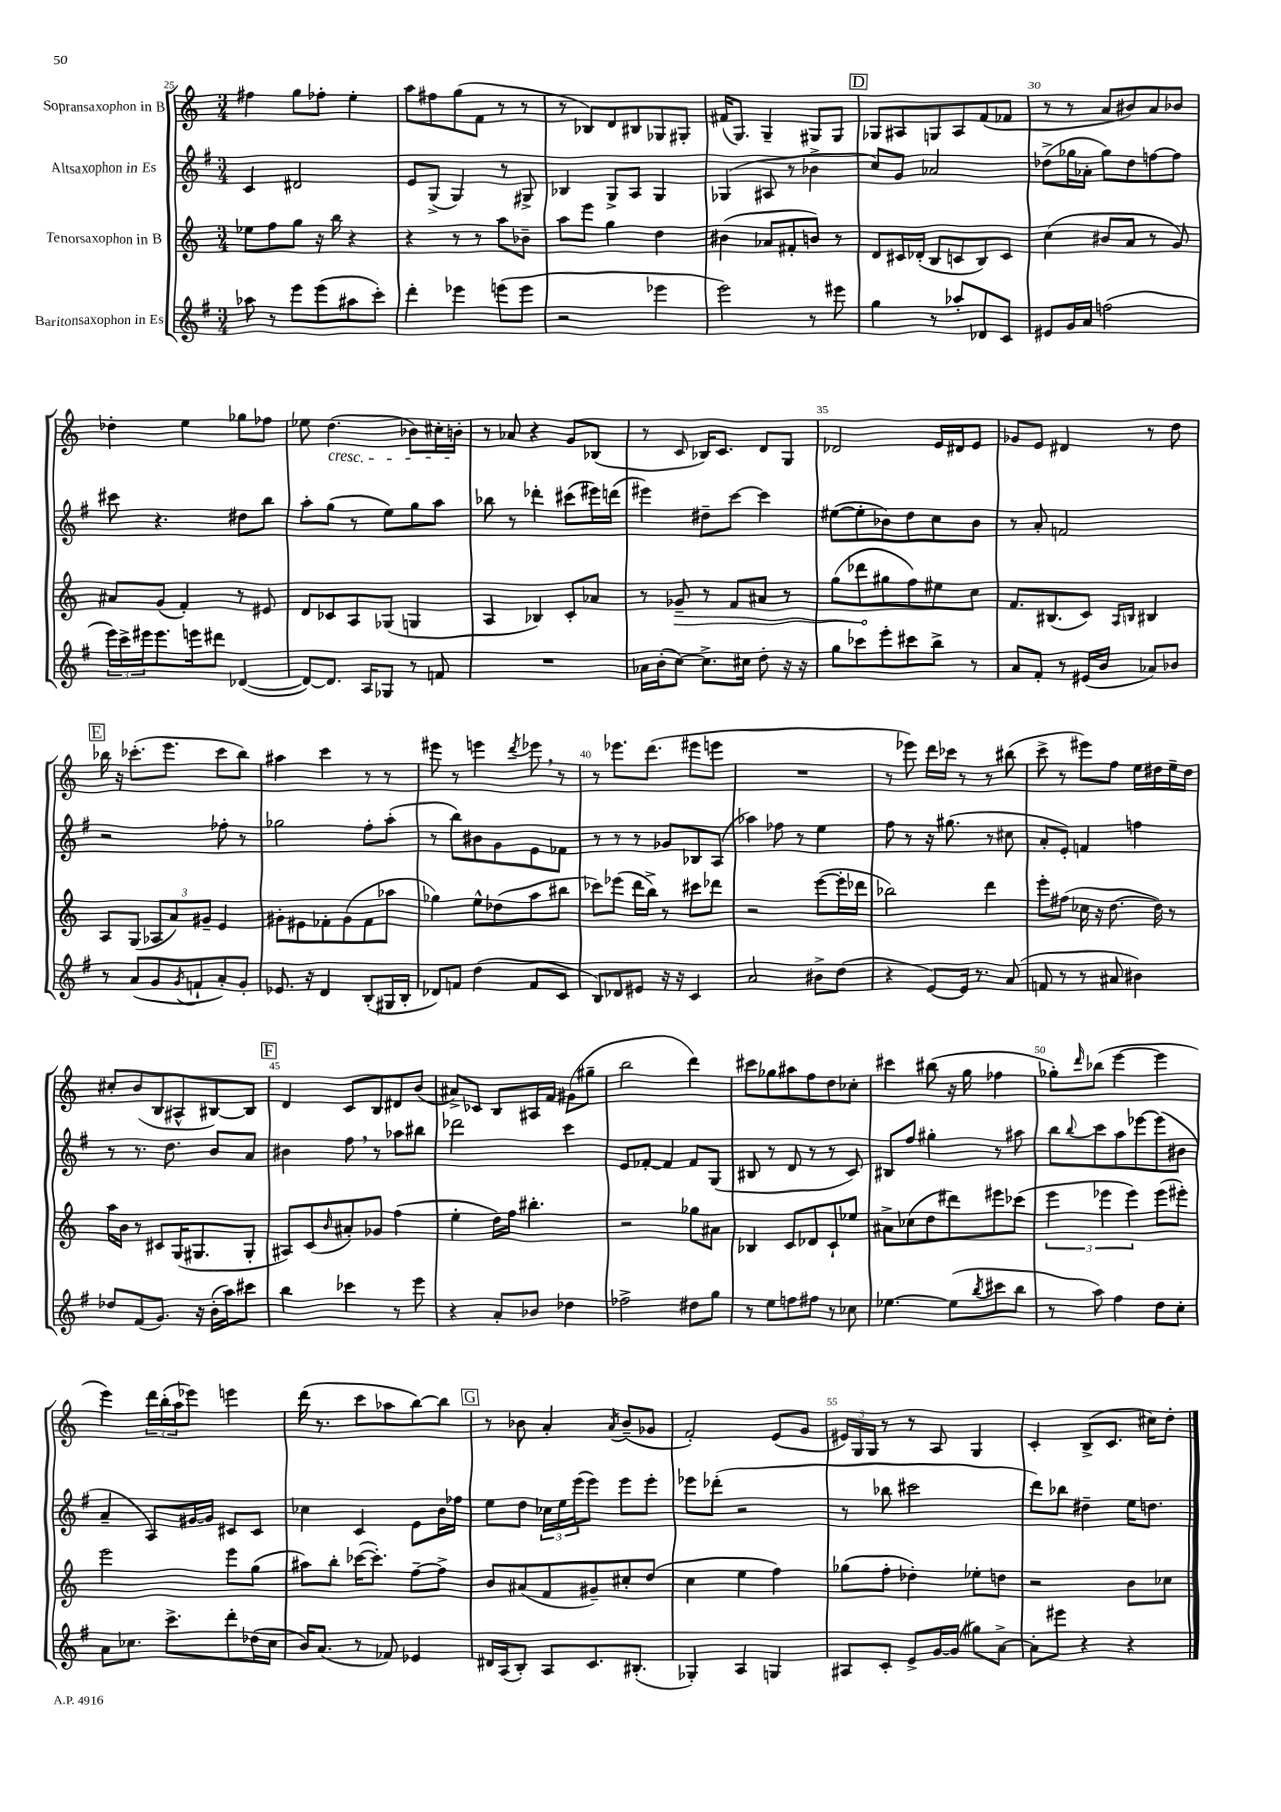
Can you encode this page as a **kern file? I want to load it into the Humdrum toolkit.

**kern	**kern	**kern	**kern
*staff4	*staff3	*staff2	*staff1
*clefG2	*clefG2	*clefG2	*clefG2
*k[f#]	*k[]	*k[f#]	*k[]
*M3/4	*M3/4	*M3/4	*M3/4
8aa-	8ee-	4c	4ff#
8r	8ff	.	.
8eee	8gg	2d#	8gg
(8eee	16r	.	8ff-'
.	16bb	.	.
8aa#	4r	.	4ee'
8ccc')	.	.	.
=	=	=	=
4ddd'	4r	8e	8aa
.	.	(8G^	8ff#
4eee-	8r	4G)	(8gg
.	8r	.	8f
(8eee	8aa	8r	8r
8eee	8b-~	8G#^	8r
=	=	=	=
2r	8aa	4B-	8r
.	8eee	.	8B-)
.	4gg	8G^	8d
.	.	8A	8B#
4eee-	4dd	4G	8G-
.	.	.	8G#'
=	=	=	=
2eee)	(4b#	(4G-	(16f#
.	.	.	8.G)
.	8a-	8A#	4G~
.	8f#'	8r	.
8r	8b)	4b-^	8G#
8eee#	8r	.	8G#
=	=	=	=
4gg	8d	8cc)	8G-
.	16c#	8g	8A#
.	(16d-'	.	.
8r	8B	2a-	8G
8aa-'	8c	.	8A#
8d-	8B)	.	(8f
8c	8c	.	8f-
=	=	=	=
8e#	(4cc	(8dd-^	8r
16g	.	16gg-	8r
16a	.	16a-'	.
(2ff	8b#	8gg-)	8a
.	8a	8dd-	8b#)
.	8r	[8ff	8a
.	8g)	8ff]	8b-
=	=	=	=
24eee)	8a#	8ccc#	4dd-'
24ccc^	.	.	.
24eee#	.	.	.
8.eee#	(8g	4.r	.
.	4f')	.	4ee
16eee	.	.	.
8ddd#	.	.	.
([4d-	8r	8dd#	8gg-
.	8e#	8bb	8ff-
=	=	=	=
8d-_)	8d	8aa'	8ee-
8.d-]	8c-	(8gg	(4.dd
.	8A	8r	.
16A	.	.	.
8G-	(8G-	8ee)	.
8r	4G	8gg	8b-)
8f	.	8aa	16cc#'
.	.	.	16b'
=	=	=	=
2.r	4A	8bb-	8r
.	.	8r	8a-
.	4B-)	4ddd-'	4r
.	8c'	(8ccc#	8g
.	8a-	16eee#)	(8B-
.	.	(16ddd	.
=	=	=	=
16a-	8r	4eee#)	8r
(16b'	.	.	.
[8cc)	8g-~	.	8c
8.cc^]	8r	8dd#~	16B-)
.	.	.	8.c
.	8f	[8ccc	.
16cc#	.	.	.
8dd'	8a#	4ccc]	8d
16r	8r	.	8G
16r	.	.	.
=	=	=	=
8gg	(8gg	([8ee#	2d-
8ccc-	8ddd-	8ee#']	.
8eee'	8gg#	8b-)	.
8ccc#	8ff)	8dd	.
8bb^	8ee#	8cc	16e
.	.	.	16d#
8r	8cc	8b-	8e
=	=	=	=
8a	8.f	8r	8g-
8f#'	.	8a'	8e
.	(8.B#	.	.
8r	.	2f	4d#
(16e#	8c)	.	.
16b	.	.	.
.	16qqA	.	.
.	16qqB	.	.
8a-)	4B#	.	8r
8b-	.	.	8dd
=	=	=	=
8r	8A	2r	16bb-
.	.	.	16r
(8a	(8G	.	(8.ccc-'
8g	12A-	.	.
.	.	.	8.eee
.	12a)	.	.
8qg	.	.	.
8f`	.	.	.
.	12g#~	.	.
8a')	4e	8ff-'	8ccc-
8g'	.	8r	8bb-)
=	=	=	=
8.e-	8g#'	2gg-	4aa#
.	8e#	.	.
16r	.	.	.
4d	8f-'	.	4ccc
.	(8g#	.	.
(8B'	8f-	8ff#'	8r
16G#	8aa-	(8aa'	8r
16B'	.	.	.
=	=	=	=
8d-)	4gg-)	8r	8eee#
8f	.	8bb)	8r
(4dd	8ee^^	8b#	4eee
.	(8dd-	8g	.
.	.	.	8qddd
8f	8aa	8e	8eee-
8c	8bb#	8f-	8r
=	=	=	=
8B)	8ccc-)	8r	8r
8d-	(8eee-	8r	8.eee-
8e#	16ddd	8r	.
.	16bb^)	.	(8.ddd
16r	8r	8g-	.
16r	.	.	.
4c	8ccc#	8B-	8eee#
.	8ddd-	(8A	8eee
=	=	=	=
2a	2r	4aa-)	2.r
.	.	8ff-	.
.	.	8r	.
8b#^	([8eee	4ee	.
(8dd	16eee']	.	.
.	16ddd-	.	.
=	=	=	=
4r	2bb-)	8ff#	8r
.	.	8r	8eee-)
[8e)	.	16r	16ddd
.	.	(8.gg#	16ccc-
16e]	.	.	8r
8.r	.	.	.
.	4ddd	8r	8r
(8a	.	8cc#	(8bb#
=	=	=	=
8f	8eee'	8a'	8ccc^
8r	(8ff#	8e')	8r
8r	16cc-	4f	8eee#)
.	16r	.	.
8a#	[8.dd	.	8ff
4b#)	.	4ff	16ee
.	16dd])	.	16dd#
.	8r	.	16ee~
.	.	.	16dd#
=	=	=	=
8dd-	16aa	8r	8cc#'
.	16b	.	.
(8f#	8r	8.r	(8b
8.g)	8c#	.	8B
.	.	8.dd	.
.	(16G	.	8A#^^
16r	8.G#	.	.
(16b'	.	8b	[8B#)
16aa)	.	.	.
8ccc#	8G#'	8a	8B#]
=	=	=	=
4bb	8A#)	4b#	4d
.	(8c	.	.
.	16qqb	.	.
4ccc-	8a#')	8ff#	8c
.	8g-	8r	8B
8r	(4ff	8aa-	8d#
8eee	.	8bb#	(8b
=	=	=	=
4r	4ee'	2ddd-	8a#^)
.	.	.	8c-
8a'	16dd)	.	8B
.	16ff	.	.
8b-	4.bb#'	.	16A#
.	.	.	16f
4dd-	.	4ccc	(8g#
.	.	.	8gg#~
=	=	=	=
2ff-^	2r	8e	2bb
.	.	[8f-'	.
.	.	4f-]	.
8dd#	8gg-	8f-	4ddd)
8gg	8a#	(8G	.
=	=	=	=
8r	4B-	8B#	8ccc#
8ee	.	8r	8gg-
8ff	8c	8d	8aa#
8ff#	8d-	8r	8ff
8r	8c`	8r	8dd
8cc-	8ee-	8c)	8cc-'
=	=	=	=
[4.ee-	8a#^	8B#	4ccc#
.	(8cc-	8ff#	.
.	8dd	4gg#'	(8bb#
(8ee-]	8ddd#)	.	16r
.	.	.	16gg
8qbb	.	.	.
8ccc#	8eee#	8r	4ff-
8bb	(8ccc-	8aa#	.
=	=	=	=
8r	6eee	8bb	8gg-')
.	.	8qqbb	16qqddd
8aa)	.	8ccc	(8bb-
.	6eee-	.	.
4ff#	.	8aa	[4eee
.	6eee-)	.	.
.	.	[8eee-	.
8dd	(8eee-	(8eee-]	4eee]
8cc'	8eee#')	8b#	.
=	=	=	=
8a	2eee	4a~	4eee)
8.cc-	.	.	.
.	.	8A)	24ddd
.	.	.	(24bb'
8.ccc^	.	.	.
.	.	.	24aa
.	.	[16g#	8eee-)
.	.	16g#]	.
8ddd'	8eee	8c#	4eee
(16dd-	(8gg	8c#	.
16cc-	.	.	.
=	=	=	=
16b)	8aa#)	4cc-	(16ddd
(8.a	.	.	8.r
.	8bb'	.	.
8r	([16ccc-	4c	8ccc
.	8.ccc-'])	.	.
8f-)	.	.	8aa-
4e-	[8ff~	8e	[8bb)
.	8ff^]	16b	8bb]
.	.	16ff-	.
=	=	=	=
16d#	8b	8ee	8r
(16A	.	.	.
8B')	(8a#	8dd	8b-
8A	8f	24cc-	4a'
.	.	24ee	.
.	.	(24eee	.
8.c	8g#~)	8eee)	.
.	.	.	8qa
.	8cc#'	8eee	(8b-~
(8.B#'	.	.	.
.	(8dd	8eee'	8g-
=	=	=	=
4G-')	4cc	8eee-	2f')
.	.	(8ddd-'	.
4A	4ee	2r	.
4G	4ff)	.	(8e
.	.	.	8g
=	=	=	=
8A#	(8gg-	8r	24e#)
.	.	.	24G
.	.	.	24G
8c'	8ff'	8bb-	8r
8e^	4dd-')	2ccc#	8r
[16g	.	.	8A
(16g]	.	.	.
8gg#)	8ee-'	.	4G
[8a^	8dd	.	.
=	=	=	=
8a']	2r	8ddd)	4c'
8eee#	.	8bb-	.
4r	.	4dd#~	(8B^
.	.	.	8.c
4r	8b	16ee	.
.	.	8.dd	16cc#)
.	8cc-	.	8dd'
==	==	==	==
*-	*-	*-	*-
